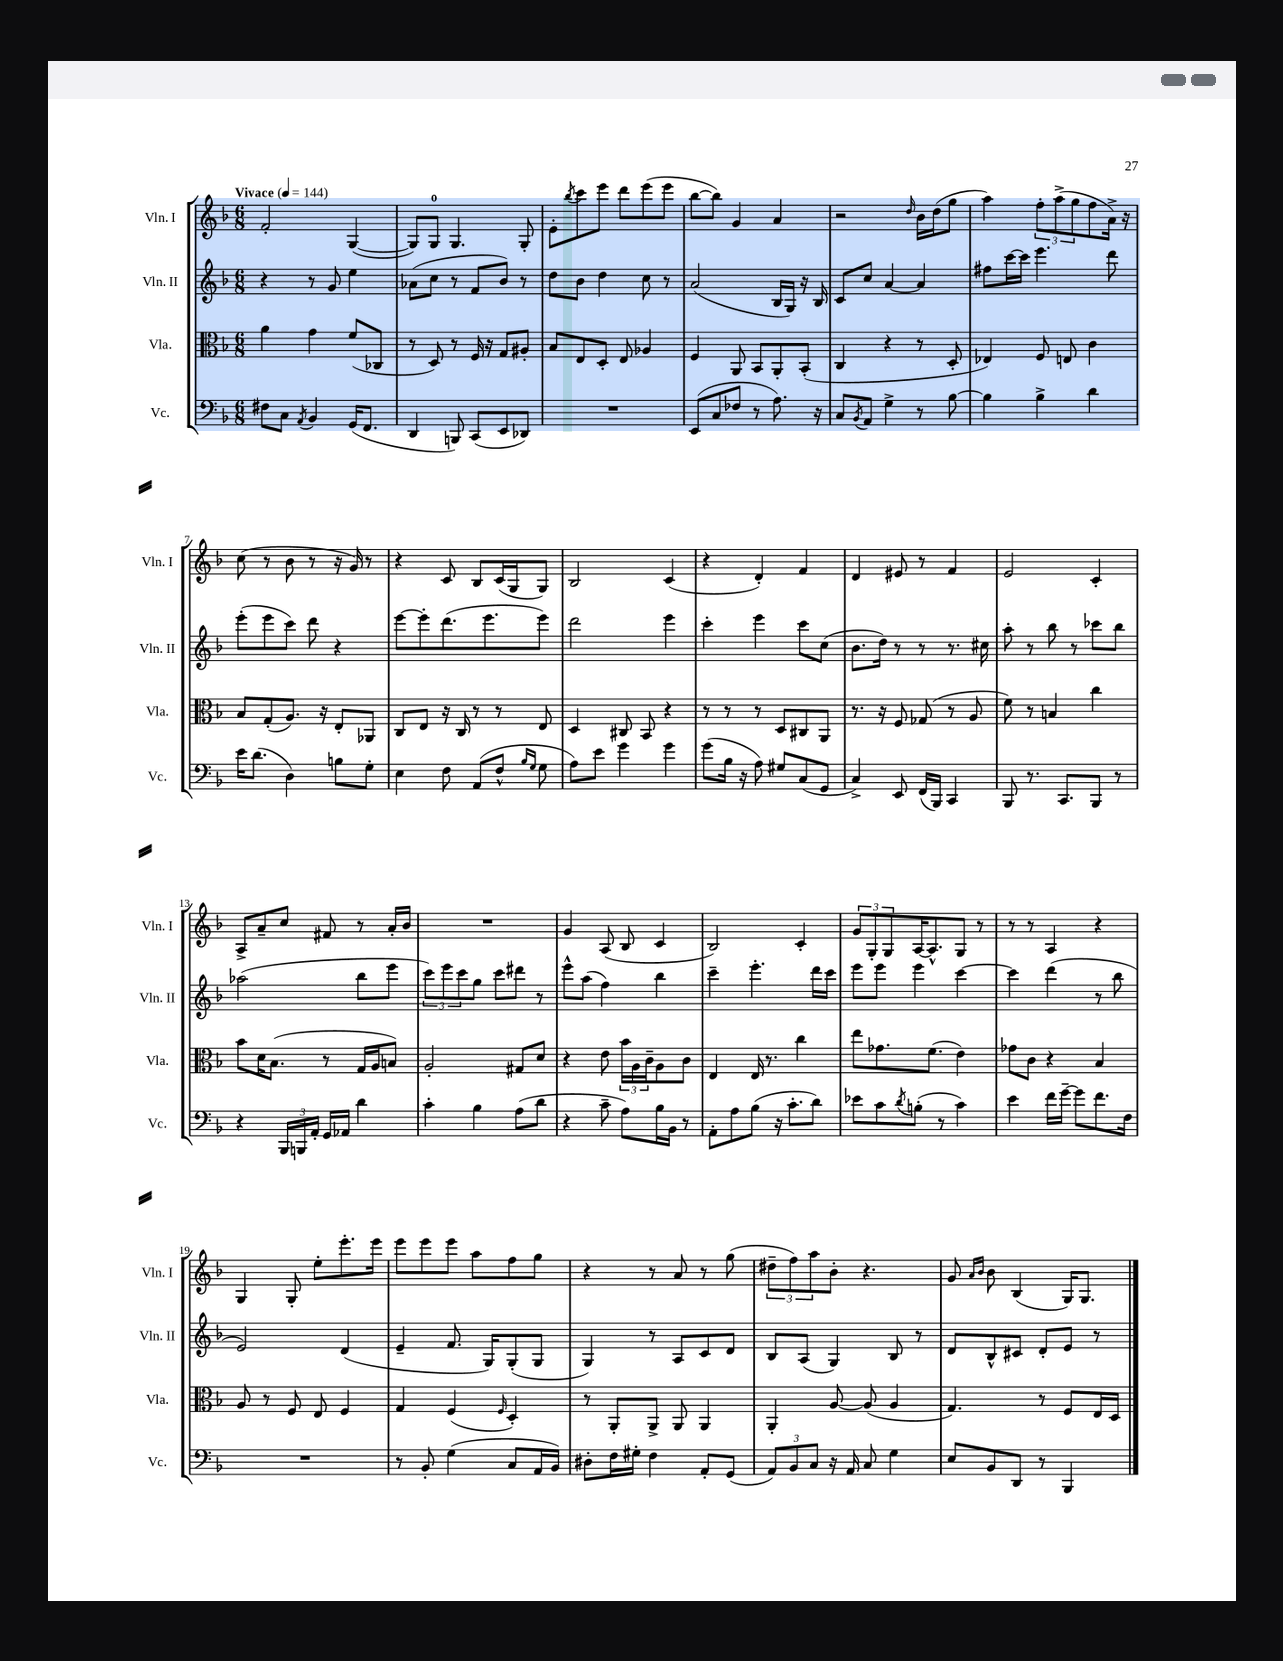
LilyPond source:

<<
\new StaffGroup <<
\new Staff = "s0" \with { instrumentName = "Vln. I" shortInstrumentName = "Vln. I" } {
    \clef treble \key f \major \numericTimeSignature \time 6/8 \tempo "Vivace" 4 = 144
    f'2-. g4~( |
    g8) g8-0 g4. g8-. |
    e'8-. \acciaccatura { bes''8 } c'''8 e'''8 d'''8 e'''8( e'''8 |
    bes''8~ bes''8) g'4 a'4 |
    r2 \grace { d''16 } bes'16 d''16( g''8 |
    a''4) \tuplet 3/2 { f''8-. a''8->( g''8 } f''8 a'16->) r16 |
    c''8( r8 bes'8 r8 r16 g'16) r8 |
    r4 c'8 bes8 c'16( g16 g8) |
    bes2 c'4( |
    r4 d'4-.) f'4 |
    d'4 eis'8 r8 f'4 |
    e'2 c'4-. |
    a8-> a'8-- c''8 fis'8 r8 a'16-. bes'16 |
    R2. |
    g'4 a8( bes8 c'4 |
    bes2) c'4-. |
    \tuplet 3/2 { g'8 g8-. g8 } a16~ a8.-^ g8 r8 |
    r8 r8 a4 r4 |
    g4 g8-. e''8-. e'''8.-. e'''16 |
    e'''8 e'''8 e'''8 a''8 f''8 g''8 |
    r4 r8 a'8 r8 g''8( |
    \tuplet 3/2 { dis''8-- f''8) a''8 } bes'8-. r4. |
    g'8 \grace { a'16 bes'16 } bes'8 bes4( g16) g8. \bar "|." |
}
\new Staff = "s1" \with { instrumentName = "Vln. II" shortInstrumentName = "Vln. II" } {
    \clef treble \key f \major \numericTimeSignature \time 6/8
    r4 r8 g'8 e''4 |
    aes'8( c''8 r8 f'8 bes'8) r8 |
    d''8 bes'8 d''4 c''8 r8 |
    a'2( bes16 g16) r16 bes16 |
    c'8 c''8 a'4~ a'4 |
    fis''8 c'''16~ c'''16 e'''4. d'''8 |
    e'''8-.( e'''8 c'''8) d'''8 r4 |
    e'''8~ e'''8-. d'''8.( e'''8. e'''8) |
    d'''2 e'''4 |
    c'''4-. e'''4 c'''8 c''8( |
    bes'8. d''16) r8 r8 r8. cis''16 |
    a''8-. r8 bes''8 r8 ces'''8 bes''8 |
    aes''2( bes''8 e'''8 |
    \tuplet 3/2 { c'''8) e'''8 c'''8 } g''8 c'''8 dis'''8 r8 |
    e'''8-^ a''8( f''4) bes''4 |
    c'''4-- e'''4.-. d'''16 c'''16 |
    e'''8 e'''8 e'''4 c'''4~ |
    c'''4 d'''4( r8 bes''8 |
    e'2) d'4( |
    e'4-- f'8. g16) g8-.( g8 |
    g4) r8 a8 c'8 d'8 |
    bes8 a8( g4) bes8 r8 |
    d'8 bes8-^ cis'8 d'8-. e'8 r8 \bar "|." |
}
\new Staff = "s2" \with { instrumentName = "Vla." shortInstrumentName = "Vla." } {
    \clef alto \key f \major \numericTimeSignature \time 6/8
    a'4 g'4 f'8( ces8 |
    r8 d8) r8 f16 r16 g8 ais8-. |
    bes8 e8 d8-. e8 aes4 |
    f4 a,8 bes,8 a,8-. bes,8-.( |
    c4 r4 r8 d8-. |
    ees4) f8 e8 c'4 |
    bes8 g8-.( a8.) r16 e8-. aes,8 |
    c8 e8 r16 c16 r8 r8 e8 |
    d4 cis8 bes,8 r4 |
    r8 r8 r8 d8 cis8 a,8 |
    r8. r16 f8 ges8( r8 a8 |
    f'8) r8 b4 c''4 |
    bes'8 d'16 bes8.( r8 g16 a16 b8) |
    a2-. gis8 d'8 |
    r4 e'8 \tuplet 3/2 { bes'16 a16 c'16-- } a8 c'8 |
    e4 e16 r8. c''4 |
    e''8 ges'8. f'8.( e'4) |
    ges'8 c'8 r4 bes4 |
    a8 r8 f8 e8 f4 |
    g4 f4( \grace { f16 } d4-.) |
    r8 a,8-. a,8-> a,8 a,4 |
    a,4-. a8~ a8( a4 |
    g4.) r8 f8 e16 d16 \bar "|." |
}
\new Staff = "s3" \with { instrumentName = "Vc." shortInstrumentName = "Vc." } {
    \clef bass \key f \major \numericTimeSignature \time 6/8
    fis8 c8 \acciaccatura { a,8 } bes,4 g,16( f,8. |
    d,4 b,,8) c,8( e,8 des,8) |
    R2. |
    e,8( c8 fes8 r8 a8.) r16 |
    c8 \acciaccatura { bes,8 } a,8 g4-> r8 bes8~ |
    bes4 bes4-> d'4 |
    e'16 d'8.( d4) b8 g8-. |
    e4 f8 a,8( f8-^ \grace { bes16 g16 } g8 |
    a8) e'8 g'4 g'4 |
    g'8( bes16 r16 a8) gis8 c8( g,8 |
    c4->) e,8 f,16( bes,,16) c,4 |
    bes,,8 r8. c,8. bes,,8 r8 |
    r4 \tuplet 3/2 { bes,,16 b,,16 a,16-. } g,16 aes,16 d'4 |
    c'4-. bes4 a8( d'8 |
    r4 c'8-- a8) bes16 bes,16 r8 |
    a,8-. a8 bes8( r16 c'8.-. d'8) |
    ees'8 c'8 \acciaccatura { d'8 } b8-.( r8 c'4) |
    e'4 f'16 g'16~-- g'8 f'8. f16 |
    R2. |
    r8 bes,8-. g4( c8 a,16 bes,16) |
    dis8-. f16 gis16-. f4 a,8-. g,8( |
    \tuplet 3/2 { a,8) bes,8 c8 } r16 a,16 c8 g4 |
    e8 bes,8 d,8 r8 bes,,4 \bar "|." |
}
>>
>>
